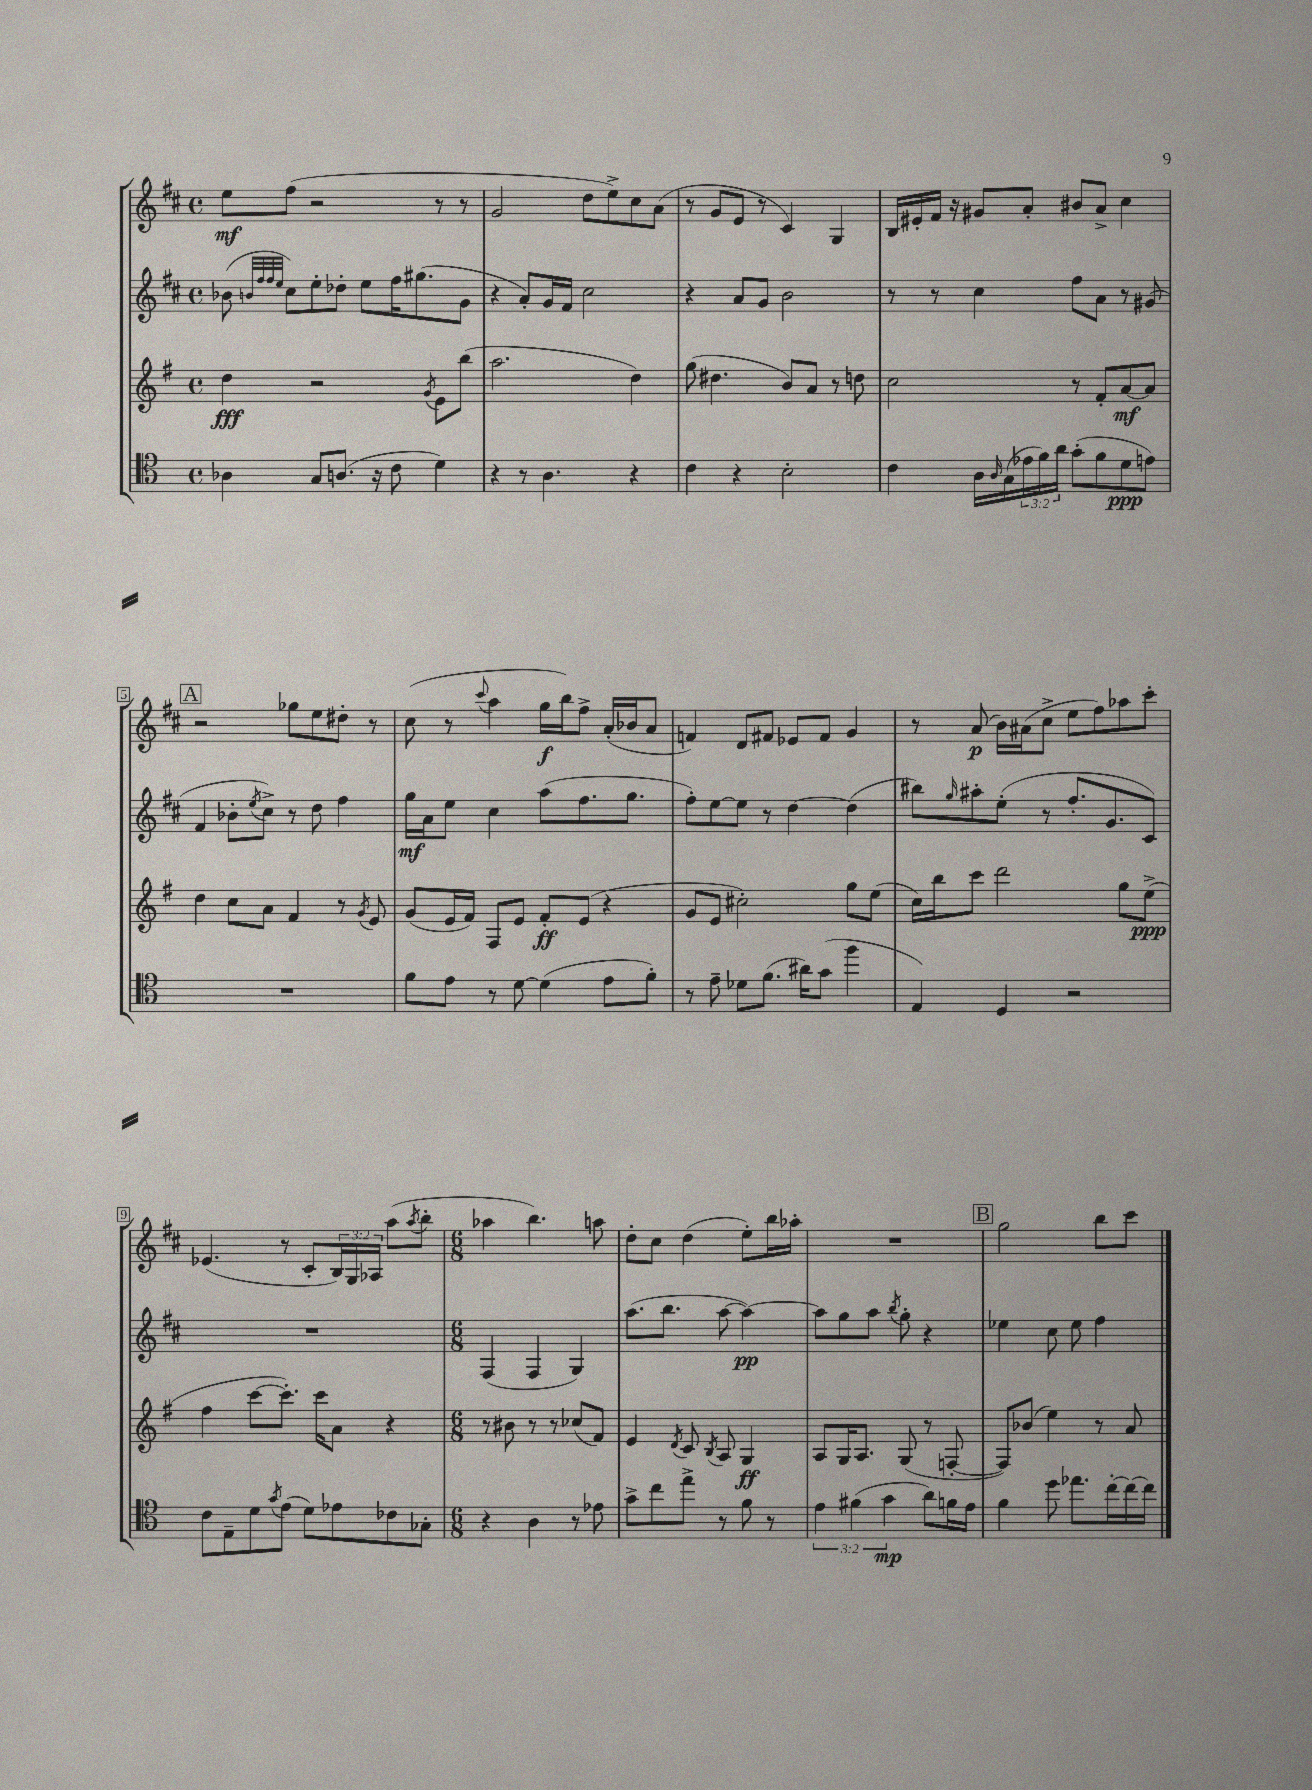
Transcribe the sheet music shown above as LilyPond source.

<<
\new StaffGroup <<
\new Staff = "s0" {
    \clef treble \key d \major \defaultTimeSignature \time 4/4 \override Staff.TupletNumber.text = #tuplet-number::calc-fraction-text
    e''8\mf fis''8( r2 r8 r8 |
    g'2 d''8 e''8->) cis''8 a'8( |
    r8 g'8 e'8 r8 cis'4) g4 |
    b16 eis'16-. fis'16 r16 gis'8 a'8-. bis'8 a'8-> cis''4 |
    \mark \markup { \box "A" } r2 ges''8 e''8 dis''8-. r8 |
    cis''8( r8 \appoggiatura { cis'''8 } a''4 g''16\f b''16) fis''8-> a'16-.( bes'16 a'8 |
    f'4) d'8 fis'8 ees'8 fis'8 g'4 |
    r8 a'8\p( b'16) ais'16( cis''8-> e''8 fis''8) aes''8 cis'''8-. |
    ees'4.( r8 cis'8-. \tuplet 3/2 { b16) g16 aes16 } a''8( \acciaccatura { a''8 } b''8-. |
    \numericTimeSignature \time 6/8 aes''4 b''4.) a''8 |
    d''8-. cis''8 d''4( e''8-.) b''16 aes''16-. |
    R2. |
    \mark \markup { \box "B" } g''2 b''8 cis'''8 \bar "|." |
}
\new Staff = "s1" {
    \clef treble \key d \major \defaultTimeSignature \time 4/4
    bes'8( \grace { b'32 fis''32 fis''32 e''32 } cis''8) e''8-. des''8-. e''8 fis''16 gis''8.( g'8 |
    r4 a'8-.) g'16 fis'16 cis''2 |
    r4 a'8 g'8 b'2 |
    r8 r8 cis''4 fis''8 a'8 r8 gis'8( |
    \mark \markup { \box "A" } fis'4 bes'8-. \acciaccatura { e''8 } cis''8->) r8 d''8 fis''4 |
    g''16\mf a'16 e''8 cis''4 a''8( fis''8. g''8. |
    fis''8-.) e''8~ e''8 r8 d''4~ d''4( |
    bis''8) \grace { g''16 } ais''8-. e''8-.( r8 fis''8.-. g'8. cis'8) |
    R1 |
    \numericTimeSignature \time 6/8 fis4( fis4 g4) |
    a''8.( b''8. a''8~ a''4~\pp) |
    a''8 g''8 a''8 \acciaccatura { b''8 } g''8-. r4 |
    \mark \markup { \box "B" } ees''4 cis''8 ees''8 fis''4 \bar "|." |
}
\new Staff = "s2" {
    \clef treble \key g \major \defaultTimeSignature \time 4/4
    d''4\fff r2 \acciaccatura { g'8 } e'8 b''8( |
    a''2. d''4) |
    g''8( dis''4. b'8) a'8 r8 d''8 |
    c''2 r8 fis'8-. a'8~\mf a'8 |
    \mark \markup { \box "A" } d''4 c''8 a'8 fis'4 r8 \acciaccatura { g'8 } e'8 |
    g'8( e'16 fis'16) fis8 e'8 fis'8-.\ff e'8( r4 |
    g'8 e'8 cis''2-.) g''8 e''8( |
    c''16) b''16 c'''8 d'''2 g''8 e''8->\ppp( |
    fis''4 c'''8~ c'''8.-.) c'''16 a'8 r4 |
    \numericTimeSignature \time 6/8 r8 bis'8 r8 r8 ces''8( fis'8) |
    e'4 \acciaccatura { d'8 } c'8 \acciaccatura { b8 } a8 g4\ff |
    a8 g16 a8. g8( r8 f8~-. |
    \mark \markup { \box "B" } f8) bes'8( e''4) r8 a'8 \bar "|." |
}
\new Staff = "s3" {
    \clef tenor \key c \major \defaultTimeSignature \time 4/4 \override Staff.TupletNumber.text = #tuplet-number::calc-fraction-text
    aes4 g8 a8.( r16 c'8 d'4) |
    r4 r8 a4. r4 |
    c'4 r4 b2-. |
    c'4 a16 \grace { a16 } g16( \tuplet 3/2 { ees'16 f'16) a'16 } g'8-.( f'8 d'8\ppp e'8) |
    \mark \markup { \box "A" } R1 |
    f'8 e'8 r8 d'8~ d'4( e'8 f'8-.) |
    r8 e'8-- des'8 f'8.( ais'16) g'8( f''4 |
    e4) d4 r2 |
    c'8 e8-- d'8 \acciaccatura { g'8 } e'8( d'8) ees'8 ces'8 ges8-. |
    \numericTimeSignature \time 6/8 r4 a4 r8 ees'8 |
    g'8-> c''8 e''8-> r8 f'8 r8 |
    \tuplet 3/2 { e'4 fis'4( g'4\mp } a'8) f'16 e'16 |
    \mark \markup { \box "B" } f'4 d''8 ees''8. c''16~-. c''16~ c''16 \bar "|." |
}
>>
>>
\layout { \context { \Score \override BarNumber.stencil = #(make-stencil-boxer 0.1 0.3 ly:text-interface::print) } }
